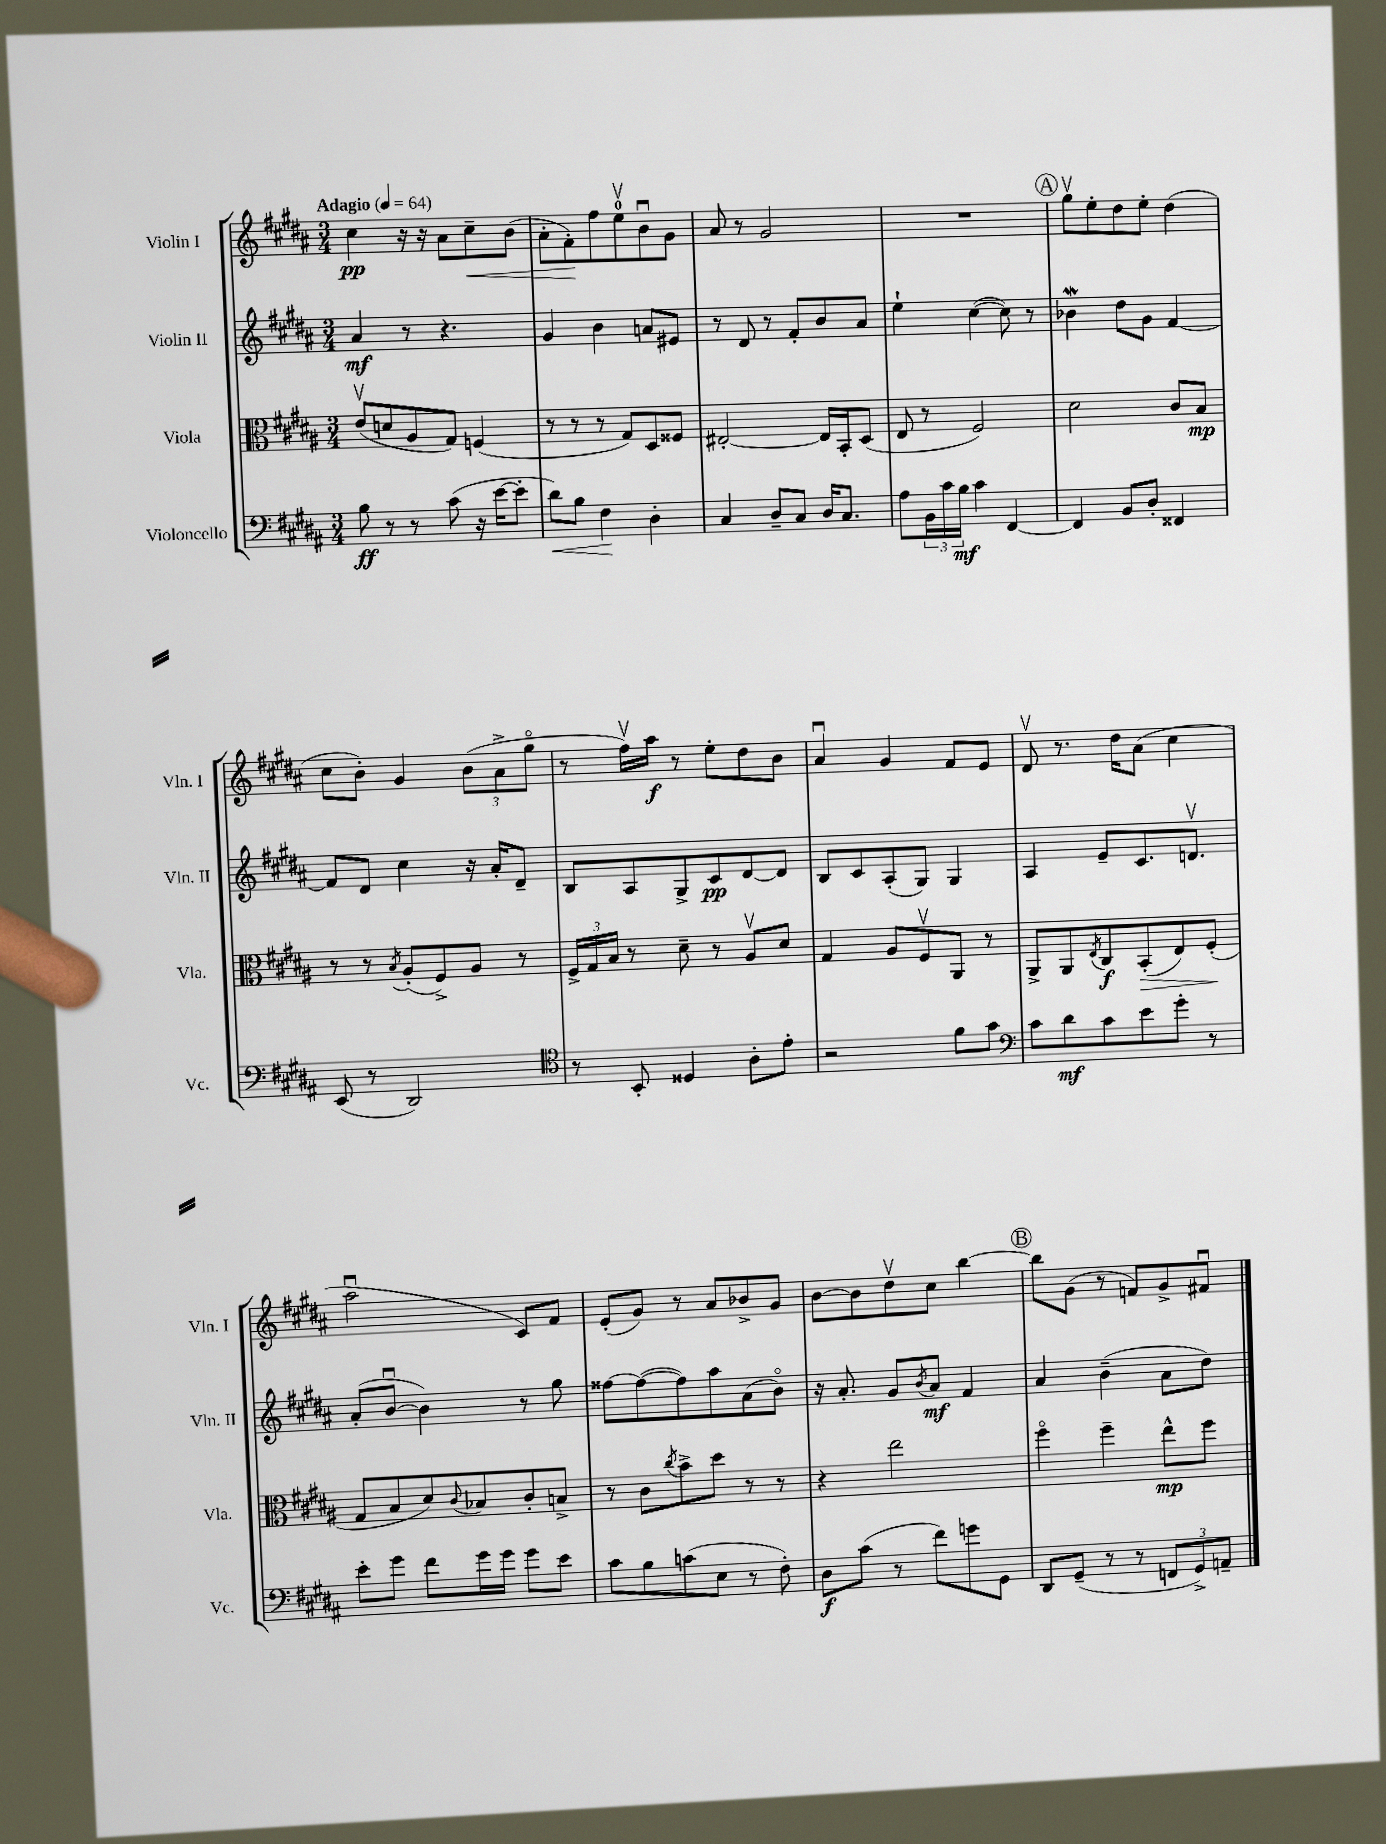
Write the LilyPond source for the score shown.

<<
\new StaffGroup <<
\new Staff = "s0" \with { instrumentName = "Violin I" shortInstrumentName = "Vln. I" } {
    \clef treble \key b \major \numericTimeSignature \time 3/4 \tempo "Adagio" 4 = 64
    cis''4\pp r16 r16 ais'8 cis''8--\< b'8( |
    ais'8-. fis'8-.\!) fis''8 e''8-0\upbow b'8\downbow gis'8 |
    ais'8 r8 gis'2 |
    R2. |
    \mark \markup { \circle "A" } gis''8\upbow e''8-. dis''8 e''8-. dis''4( |
    cis''8 b'8-.) gis'4 \tuplet 3/2 { b'8( ais'8-> gis''8\flageolet } |
    r8 fis''16\upbow) ais''16\f r8 e''8-. dis''8 b'8 |
    ais'4\downbow gis'4 fis'8 e'8 |
    dis'8\upbow r8. dis''16 ais'8( cis''4 |
    ais''2\downbow cis'8) fis'8 |
    e'8-.( gis'8) r8 ais'8 bes'8-> gis'8 |
    b'8~ b'8 dis''8\upbow cis''8 b''4~ |
    \mark \markup { \circle "B" } b''8 gis'8( r8 f'8) gis'8-> fis'8\downbow \bar "|." |
}
\new Staff = "s1" \with { instrumentName = "Violin II" shortInstrumentName = "Vln. II" } {
    \clef treble \key b \major \numericTimeSignature \time 3/4
    ais'4\mf r8 r4. |
    gis'4 b'4 a'8 eis'8 |
    r8 dis'8 r8 fis'8-. b'8 ais'8 |
    e''4-! cis''4~( cis''8) r8 |
    \mark \markup { \circle "A" } bes'4\mordent dis''8 gis'8 fis'4~ |
    fis'8 dis'8 cis''4 r16 ais'16-. dis'8-- |
    b8 ais8 gis8-> cis'8\pp dis'8~ dis'8 |
    b8 cis'8 ais8-.( gis8) gis4 |
    ais4 e'8-- cis'8. d'8.\upbow |
    ais'8-.( b'8~\downbow b'4) r8 gis''8 |
    fisis''8~ fisis''8~( fisis''8) ais''8 ais'8( b'8\flageolet) |
    r16 ais'8.-. gis'8 \acciaccatura { b'8 } ais'8\mf fis'4 |
    \mark \markup { \circle "B" } ais'4 b'4--( ais'8 dis''8) \bar "|." |
}
\new Staff = "s2" \with { instrumentName = "Viola" shortInstrumentName = "Vla." } {
    \clef alto \key b \major \numericTimeSignature \time 3/4
    e'8\upbow( d'8 ais8 gis8) f4( |
    r8 r8 r8 gis8) dis8 fisis8 |
    eis2~-. eis16 b,16-. dis8( |
    e8 r8 fis2) |
    \mark \markup { \circle "A" } dis'2 cis'8 b8\mp |
    r8 r8 \acciaccatura { b8 } ais8-.( fis8->) ais8 r8 |
    \tuplet 3/2 { fis16-> gis16 b16 } r8 dis'8-- r8 ais8\upbow dis'8 |
    gis4 ais8 fis8\upbow ais,8 r8 |
    ais,8-> ais,8 \acciaccatura { e8 } cis8\f b,8-.\>( e8) fis8-.\!( |
    gis8 b8 dis'8) \appoggiatura { cis'8 } bes8 cis'8-. b8-> |
    r8 cis'8 \acciaccatura { cis''8 } b'8-> dis''8 r8 r8 |
    r4 e''2 |
    \mark \markup { \circle "B" } fis''4\flageolet fis''4-- e''8-^\mp fis''8 \bar "|." |
}
\new Staff = "s3" \with { instrumentName = "Violoncello" shortInstrumentName = "Vc." } {
    \clef bass \key b \major \numericTimeSignature \time 3/4
    b8\ff r8 r8 cis'8( r16 e'16~ e'8-. |
    dis'8\<) b8 fis4\! dis4-. |
    cis4 dis8-- cis8 dis16 cis8. |
    ais8 \tuplet 3/2 { b,16 cis'16 b16\mf } cis'4 fis,4~ |
    \mark \markup { \circle "A" } fis,4 b,8 dis8-. fisis,4 |
    e,8( r8 dis,2) |
    \clef tenor r8 b,8-. disis4 ais8-. e'8-. |
    r2 fis'8 gis'8 |
    \clef bass cis'8 dis'8\mf cis'8 e'8 gis'8-. r8 |
    e'8-. gis'8 fis'8 gis'16 gis'16 gis'8 e'8 |
    cis'8 b8 c'8( e8 r8 fis8-.) |
    dis8\f cis'8( r8 fis'8) g'8 gis,8 |
    \mark \markup { \circle "B" } dis,8 gis,8--( r8 r8 \tuplet 3/2 { f,8 gis,8->) a,8-- } \bar "|." |
}
>>
>>
\layout { \context { \Score \remove "Bar_number_engraver" } }
